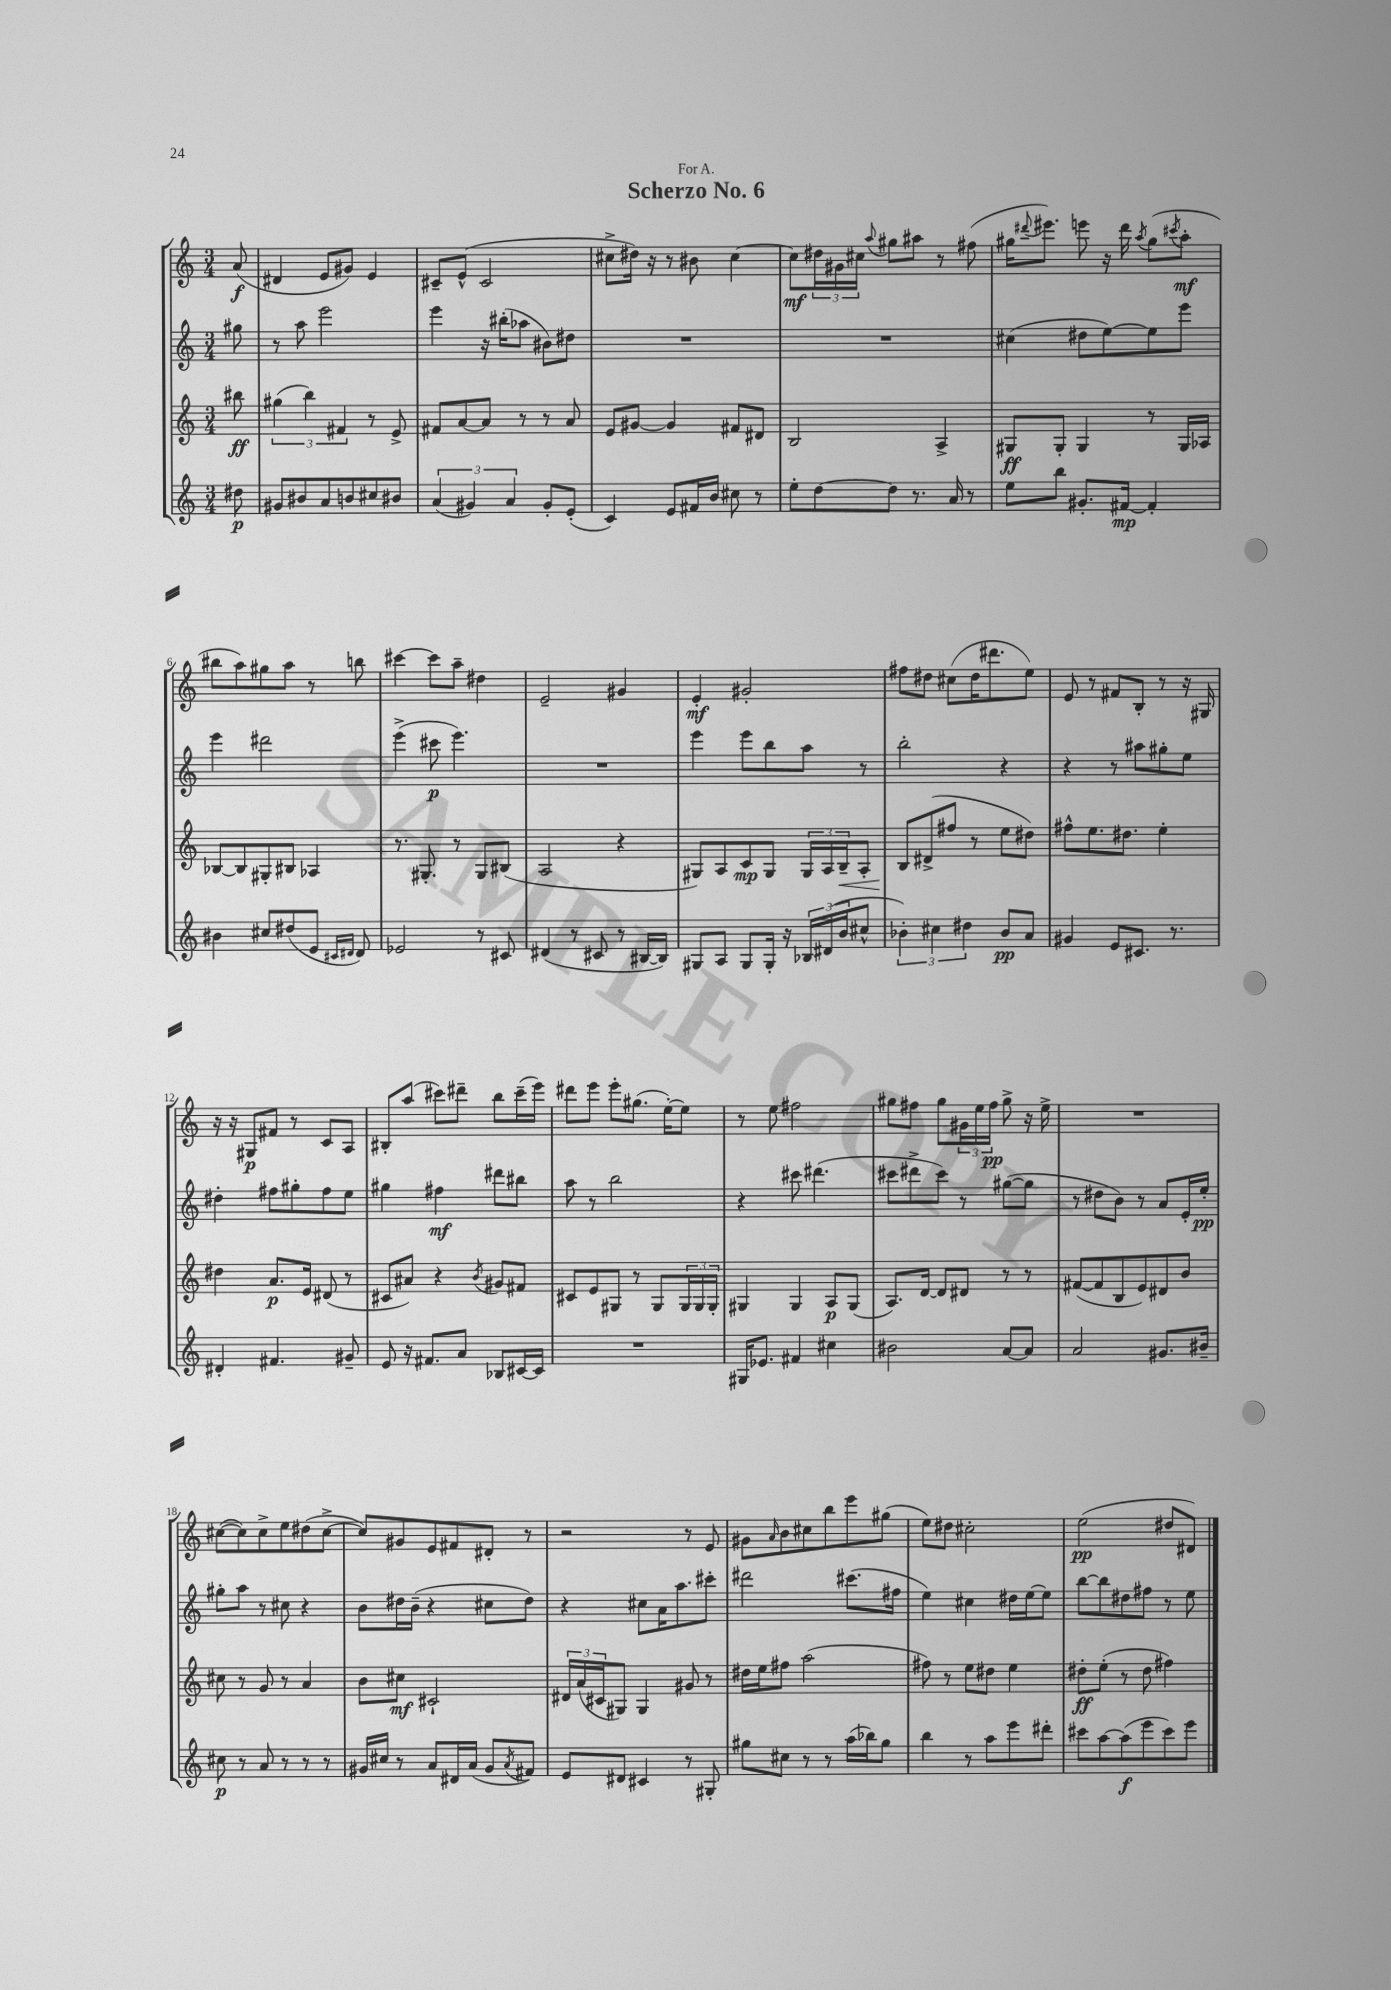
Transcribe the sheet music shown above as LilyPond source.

\header { title = "Scherzo No. 6" dedication = "For A." }
<<
\new StaffGroup <<
\new Staff = "s0" {
    \clef treble \key c \major \numericTimeSignature \time 3/4 \partial 8
    a'8\f( |
    dis'4 e'8 gis'8) e'4 |
    cis'8-- e'8-^( cis'2 |
    cis''8-> dis''16) r16 r8 bis'8 cis''4~ |
    cis''8\mf \tuplet 3/2 { dis''16 gis'16 cis''16 } \appoggiatura { a''8 } gis''8 ais''8 r8 fis''8( |
    gis''16 \appoggiatura { dis'''8 } eis'''8.) e'''8 r16 dis'''16 \acciaccatura { a''8 } gis''8( \acciaccatura { cis'''8 } a''8-.\mf |
    bis''8 a''8) gis''8 a''8 r8 b''8 |
    cis'''4~ cis'''8 a''8-- dis''4 |
    e'2-- gis'4 |
    e'4-.\mf gis'2-. |
    fis''8 dis''8 cis''8( dis''16 dis'''8. e''8) |
    e'8 r8 fis'8 b8-. r8 r16 gis16 |
    r16 r16 gis8\p fis'8 r8 c'8 a8 |
    bis8-. a''8( cis'''8) dis'''8-- b''8 cis'''16--( e'''16) |
    dis'''8 e'''8 e'''8-. gis''8.( e''16~-.) e''8 |
    r8 e''8 fis''2 |
    gis''8 fis''8 gis''8 \tuplet 3/2 { gis'16 e''16 fis''16\pp } gis''8-> r16 e''16-> |
    R2. |
    cis''8~( cis''8) cis''8-> e''8 dis''8( cis''8~-> |
    cis''8) gis'8 e'8 fis'8 dis'8-. r8 |
    r2 r8 e'8 |
    gis'8 \grace { a'16 } b'8 cis''8 b''8 e'''8 gis''8( |
    e''8) dis''8 cis''2-. |
    e''2\pp( dis''8 dis'8) \bar "|." |
}
\new Staff = "s1" {
    \clef treble \key c \major \numericTimeSignature \time 3/4 \partial 8
    gis''8 |
    r8 a''8 e'''2 |
    e'''4 r16 bis''16-.( aes''8 bis'8) dis''8 |
    R2. |
    R2. |
    cis''4( dis''8 e''8~) e''8 e'''8 |
    e'''4 dis'''2 |
    e'''4->( cis'''8\p e'''4.) |
    R2. |
    e'''4 e'''8 b''8 a''8 r8 |
    b''2-. r4 |
    r4 r8 ais''8 gis''8-. e''8 |
    dis''4-. fis''8 gis''8-. fis''8 e''8 |
    gis''4 fis''4\mf dis'''8 bis''8 |
    a''8 r8 b''2 |
    r4 cis'''8 dis'''4.( |
    cis'''8 dis'''8-> cis'''8) r8 gis''8~( gis''8 |
    r8 dis''8 b'8) r8 a'8 e'16-. e''16-.\pp |
    gis''8-. a''8 r8 cis''8 r4 |
    b'8 dis''16 b'16--( r4 cis''8 dis''8) |
    r4 cis''8 a'16 a''8. cis'''8-. |
    dis'''2 cis'''8.( fis''16 |
    e''4) cis''4 dis''16 e''16~ e''8 |
    b''8~ b''8 dis''8 fis''8 r8 e''8 \bar "|." |
}
\new Staff = "s2" {
    \clef treble \key c \major \numericTimeSignature \time 3/4 \partial 8
    bis''8\ff |
    \tuplet 3/2 { gis''4( b''4) fis'4 } r8 e'8-> |
    fis'8 a'8~ a'8 r8 r8 a'8 |
    e'8 gis'8~ gis'4 fis'8 dis'8 |
    b2 a4-> |
    gis8\ff gis8-. gis4 r8 gis16 aes16 |
    bes8~ bes8 gis8-. bis8 aes4 |
    r8. gis8.-. r8 gis8 bis8( |
    a2 r4 |
    gis8) a8 c'8\mp gis8 \tuplet 3/2 { gis16 a16 b16--\< } a8-. |
    b8\! dis'8->( fis''8 r8 e''8 dis''8) |
    fis''8-^ e''8. dis''8. e''4-. |
    dis''4 a'8.\p e'16 dis'8( r8 |
    cis'8 ais'8) r4 \acciaccatura { b'8 } gis'8 fis'8 |
    cis'8 e'8 gis8 r8 gis8 \tuplet 3/2 { gis16 gis16 gis16-. } |
    gis4 gis4 a8\p gis8( |
    a8.) d'16~ d'8 dis'8 r8 r8 |
    fis'8~( fis'8 b8 e'8) dis'8 b'8 |
    cis''8 r8 g'8 r8 a'4 |
    b'8 cis''8\mf cis'2-! |
    \tuplet 3/2 { dis'16 a'16( cis'16 } gis8) gis4 gis'8 r8 |
    dis''16 e''16 fis''8 a''2( |
    fis''8) r8 e''8 dis''8 e''4 |
    dis''8-.\ff e''8-.( r8 dis''8 fis''4) \bar "|." |
}
\new Staff = "s3" {
    \clef treble \key c \major \numericTimeSignature \time 3/4 \partial 8
    dis''8\p |
    gis'8 bis'8 a'8 b'8 cis''8 bis'8 |
    \tuplet 3/2 { a'4( gis'4) a'4 } gis'8-. e'8-.( |
    c'4) e'8 fis'16 b'16 cis''8 r8 |
    e''8-. d''8~ d''8 r8. a'16 r8 |
    e''8 b''8 gis'8.-. fis'16~\mp fis'4-. |
    bis'4 cis''8 dis''8( e'8 \grace { cis'16 dis'16 } dis'8) |
    ees'2 r8 cis'8 |
    dis'4( r8 cis'8 r8 bis16~ bis16) |
    gis8 a8 gis8 gis16-. r16 \tuplet 3/2 { bes16 dis'16( b'16 } cis''8-^ |
    \tuplet 3/2 { bes'4-.) cis''4 dis''4 } bes'8\pp a'8 |
    gis'4 e'8 cis'8. r8. |
    dis'4-. fis'4. gis'8-- |
    e'8 r16 fis'8. a'8 bes8 cis'16~ cis'16 |
    R2. |
    gis16 ees'8. fis'4 cis''4 |
    bis'2 a'8~ a'8 |
    a'2 gis'8. bis'16-- |
    cis''8\p r8 a'8 r8 r8 r8 |
    gis'16 cis''16 r8 a'8 dis'16 a'16( gis'8 \acciaccatura { a'8 } fis'8) |
    e'8 dis'8 cis'4 r8 gis8-. |
    gis''8 cis''8 r8 r8 a''16( bes''16) gis''8 |
    b''4 r8 a''8 e'''8 dis'''8-. |
    cis'''8 a''8~ a''8\f( e'''8 cis'''8) e'''8 \bar "|." |
}
>>
>>
